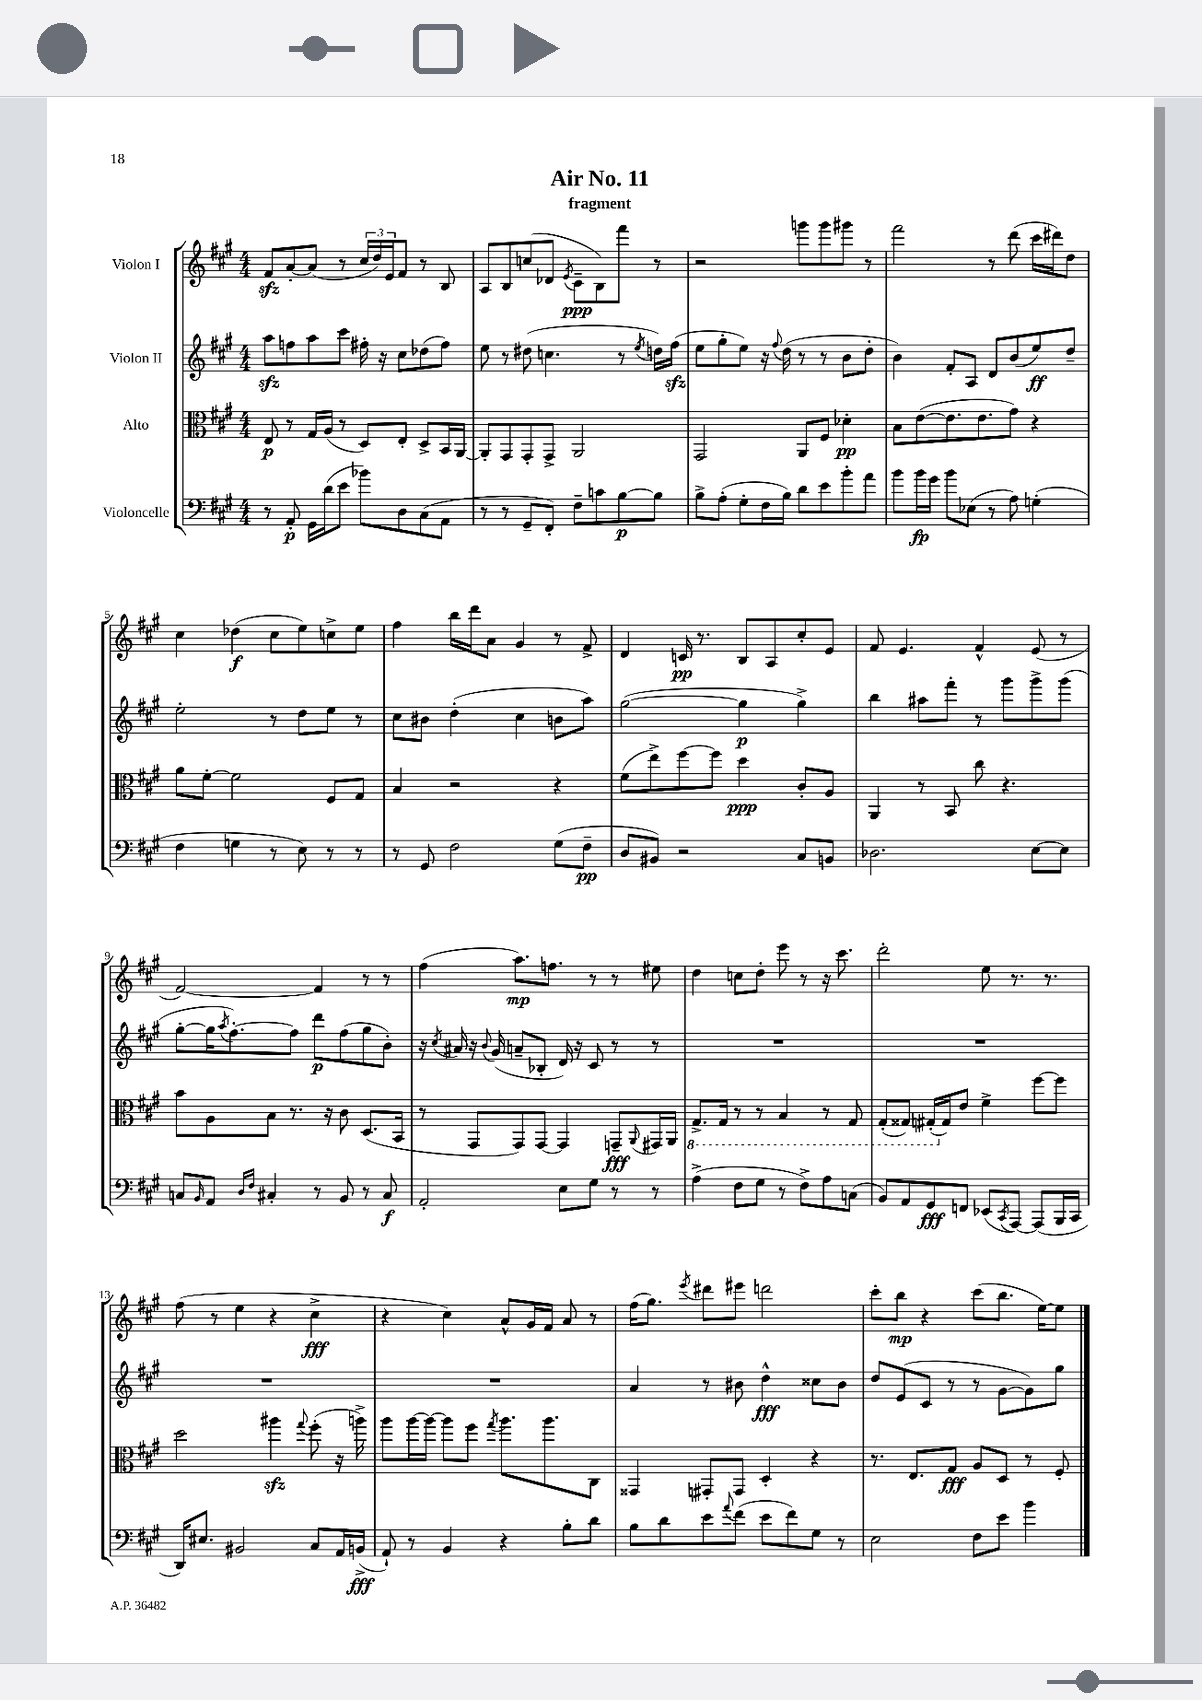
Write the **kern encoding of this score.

**kern	**kern	**kern	**kern
*staff4	*staff3	*staff2	*staff1
*clefF4	*clefC3	*clefG2	*clefG2
*k[f#c#g#]	*k[f#c#g#]	*k[f#c#g#]	*k[f#c#g#]
*M4/4	*M4/4	*M4/4	*M4/4
8r	8E	8aa	8f#
8AA'	8r	8ff	[8a'
16GG#	16G#	8aa	(8a]
(16d	(16A	.	.
8e	8r	8ccc#	8r
8b-)	8D)	16ff#'	24cc#
.	.	.	24dd)
.	.	16r	.
.	.	.	24e
8D	8E'	8cc#	8f#
(8C#	8D^	(8dd-	8r
8AA	16BB	8ff#)	8B
.	[16AA	.	.
=	=	=	=
8r	8AA']	8ee	8A
8r	8GG#	8r	8B
8GG#~	8GG#'	(8dd#	(8cc
8FF#')	8GG#^	4.cc	8d-
.	.	.	8qe
8F#~	2AA	.	8c#~
8c	.	.	8B)
[8B	.	8r	8fff#
.	.	8qee	.
8B]	.	16dd)	8r
.	.	(16ff#	.
=	=	=	=
8B^	2GG#	8ee	2r
(8A'	.	8gg#'	.
8G#'	.	8ee)	.
16F#	.	16r	.
.	.	8qqff#	.
16B)	.	(16dd	.
8d	8AA	8r	8ggg
8e	8F#	8r	8ggg
8b'	4d-'	8b	8ggg#
8a	.	8dd'	8r
=	=	=	=
8b	8B	4b)	2fff#
16b	([8e	.	.
16g#	.	.	.
8b	8.e]	8f#'	.
(8E-	.	8A	.
.	8.e	.	.
8r	.	8d	8r
8A)	8g#)	(8b	(8ddd
(4G'	4r	8ee)	16ccc#
.	.	.	16ddd#)
.	.	8dd~	8dd
=	=	=	=
4F#	8a	2ee'	4cc#
.	[8f#'	.	.
4G	2f#]	.	(4dd-
8r	.	8r	8cc#
8E)	.	8dd	8ee)
8r	8F#	8ee	8cc^
8r	8G#	8r	8ee
=	=	=	=
8r	4B	8cc#	4ff#
8GG#	.	8b#	.
2F#	2r	(4dd'	16bb
.	.	.	16ddd
.	.	.	8a
.	.	4cc#	4g#
(8G#	4r	8b	8r
8F#~	.	8aa)	8f#^
=	=	=	=
8D	(8f#	([2gg#	4d
8BB#)	8ee^)	.	.
2r	[8ff#	.	16c
.	.	.	8.r
.	8ff#]	.	.
.	4dd	4gg#]	8B
.	.	.	8A
8C#	8c#'	4gg#^)	8cc#'
8BB	8A	.	8e
=	=	=	=
2.D-	4AA	4bb	8f#
.	.	.	4.e
.	8r	8aa#	.
.	8BB	8fff#'	.
.	8cc#	8r	4f#^^
.	4.r	8ggg#	.
[8E	.	8ggg#^	(8e
8E]	.	(8ggg#	8r
=	=	=	=
8C	8b	[8gg#'	[2f#)
16qqBB	.	.	.
8AA	8A	16gg#]	.
.	.	8qaa	.
.	.	[8.ff#')	.
16qqD	.	.	.
16qqF#	.	.	.
4C#'	8B	.	.
.	8.r	8ff#]	.
8r	.	8ddd	4f#]
.	16r	.	.
8BB	8c#	(8ff#	.
8r	(8.D	8gg#	8r
8C#	.	8b')	8r
.	16BB	.	.
=	=	=	=
2AA'	8r	16r	(4ff#
.	.	8qcc#	.
.	.	16a#	.
.	8GG#	16r	.
.	.	8qqb	.
.	.	(16g#	.
.	8GG#)	8a~	8.aa)
.	[8GG#	8B-'	.
.	.	.	8.ff
8E	4GG#]	16d)	.
.	.	16r	.
8G#	.	8c#	8r
8r	8GG~	8r	8r
.	8qqAA	.	.
8r	16GG#	8r	8ee#
.	16AA	.	.
=	=	=	=
(4A^	8.GG#^	1r	4dd
.	16GG#	.	.
8F#	8r	.	8cc
8G#	8r	.	8dd'
8r	4BB	.	8eee
8F#^)	.	.	8r
8A	8r	.	16r
.	.	.	8.ccc#
(8C	8GG#	.	.
=	=	=	=
8BB)	(8GG#'	1r	2ddd'
8AA	8GG##)	.	.
8GG#	(16GG#'	.	.
.	16G#)	.	.
8FF	8e	.	.
(8EE-	4f#^	.	8ee
8qCC#	.	.	.
[8AAA)	.	.	8.r
(8AAA]	[8ff#	.	.
.	.	.	8.r
16BBB	8ff#]	.	.
16CC#	.	.	.
=	=	=	=
16DD)	2dd	1r	(8ff#
8.E#	.	.	.
.	.	.	8r
2BB#	.	.	4ee
.	4aa#	.	4r
.	8qqgg#	.	.
8C#	(8ff#'	.	4cc#^
16AA	16r	.	.
(16BB^	16aa^)	.	.
=	=	=	=
8AA`)	8aa	1r	4r
8r	[16aa	.	.
.	16aa_	.	.
4BB	8aa]	.	4cc#)
.	8ff#	.	.
.	8qgg#	.	.
4r	8.aa	.	8a^^
.	.	.	16g#
.	8.aa	.	16f#
8B'	.	.	8a
8d	8C#	.	8r
=	=	=	=
8B	4GG##	4a	(16ff#
.	.	.	8.gg#)
8d	.	.	.
.	.	.	8qeee
8e	8GG#'	8r	8ddd#
8qqa	.	.	.
(8f#	8GG#	8b#	8eee#
8e	4D'	4dd^^	2ddd
8f#)	.	.	.
8G#	4r	8cc##	.
8r	.	8b#	.
=	=	=	=
2E	8.r	8dd	8ccc#'
.	.	(8e	8bb
.	8.E	.	.
.	.	8c#	4r
.	8G#	8r	.
8F#	8A	8r	(8ccc#
8e	8D	[8g#	8.bb
4b	8r	8g#])	.
.	.	.	[16ee)
.	8F#'	8gg#	8ee]
==	==	==	==
*-	*-	*-	*-
